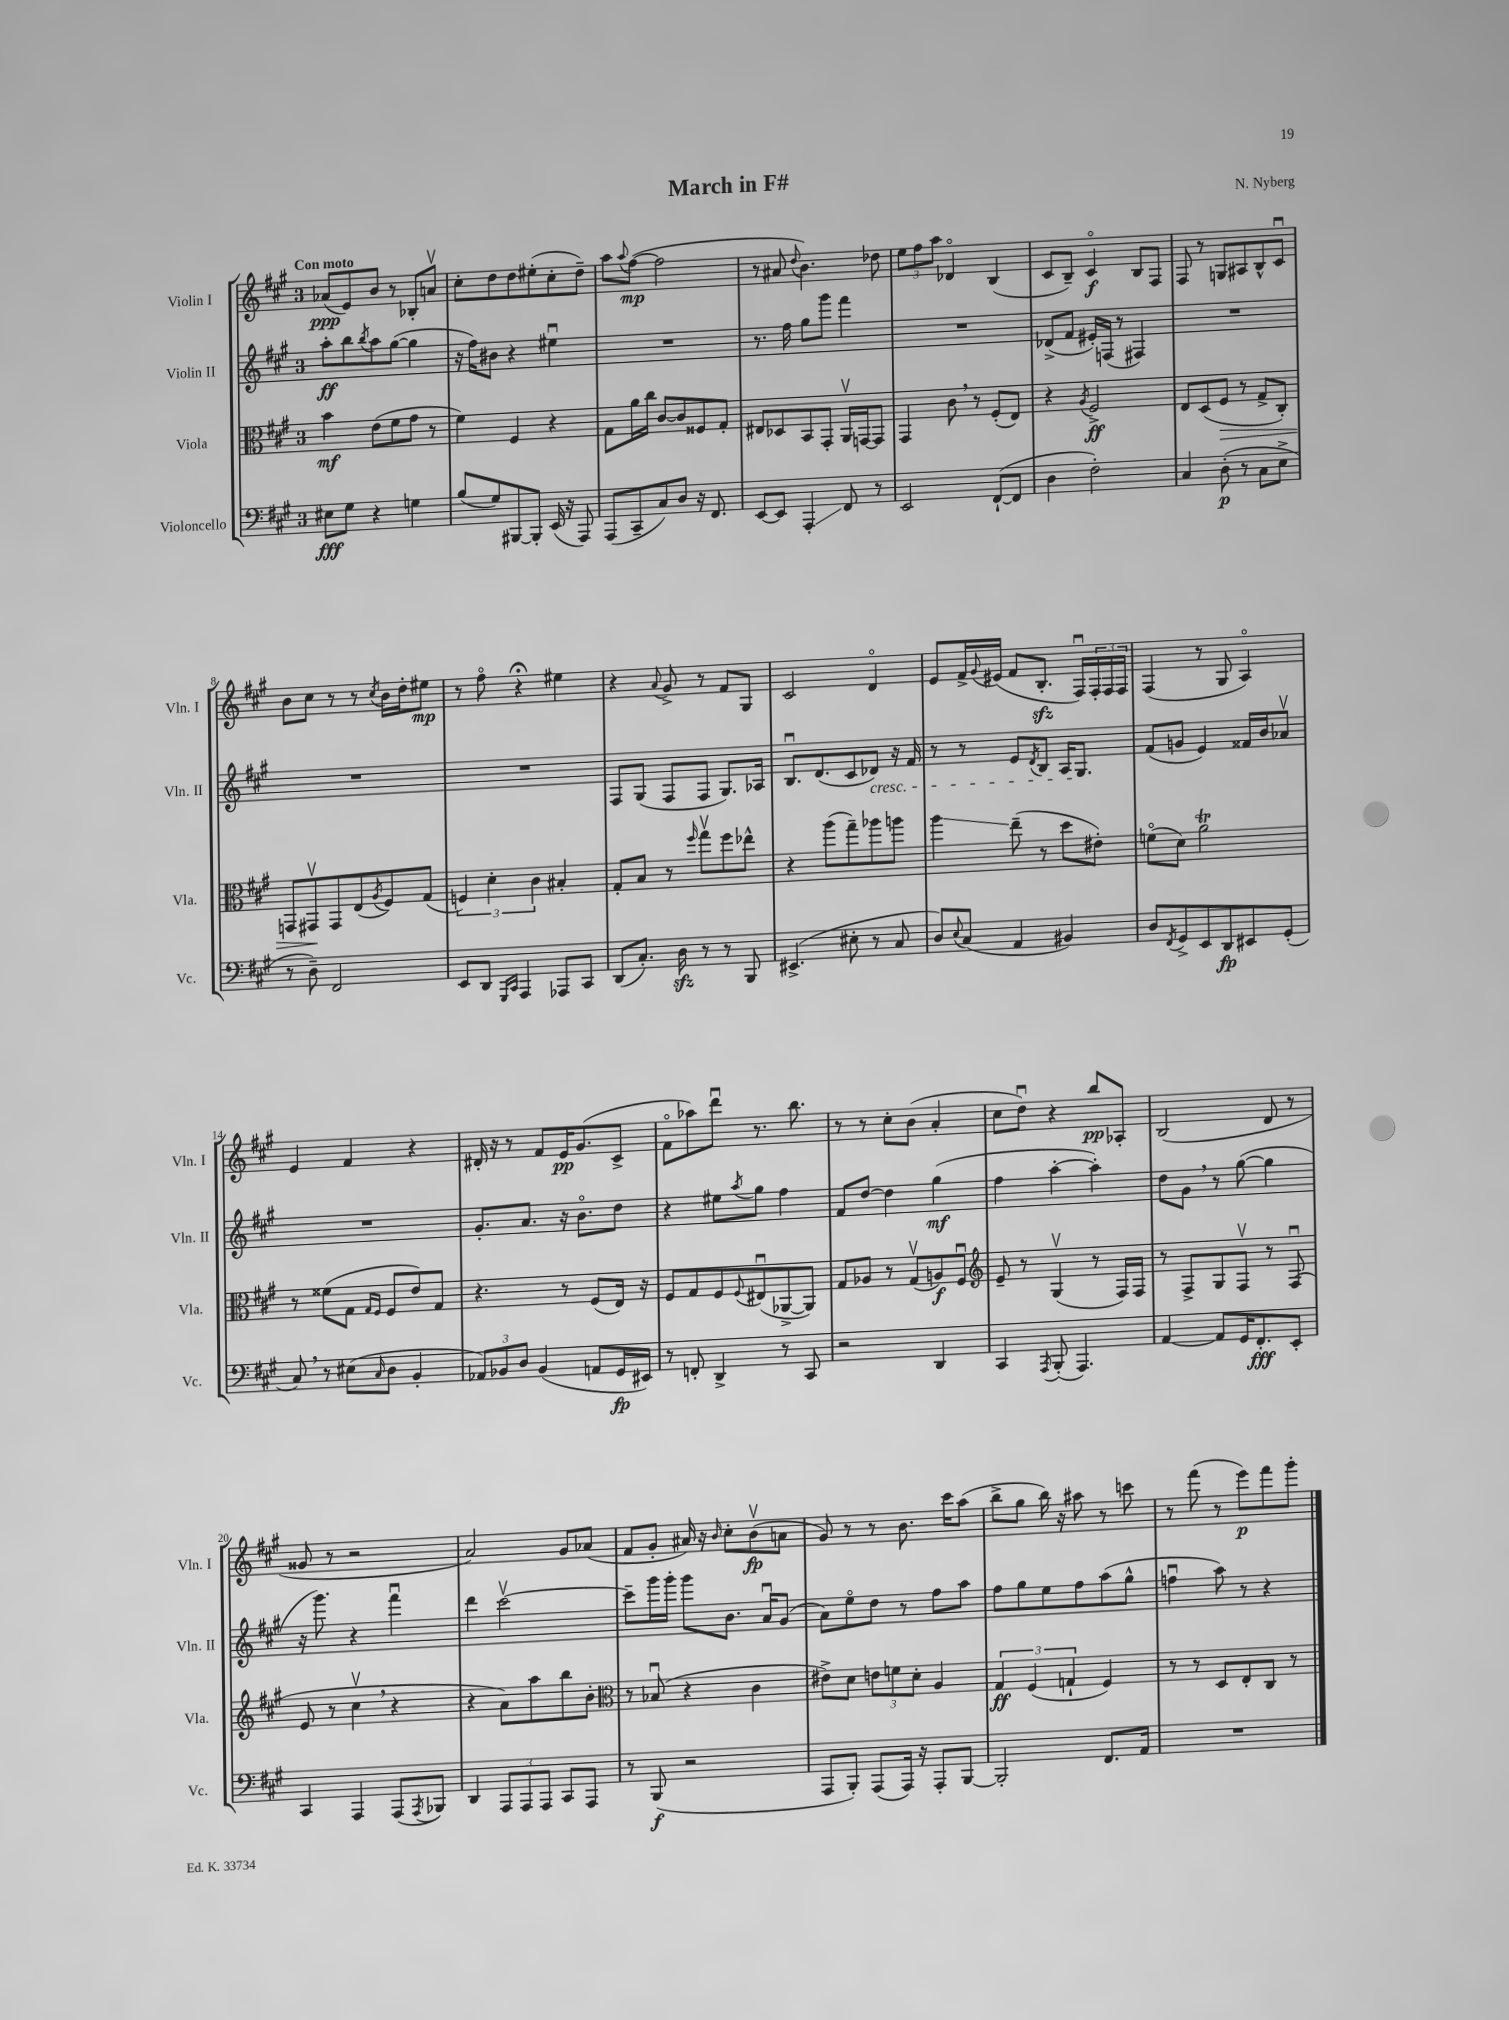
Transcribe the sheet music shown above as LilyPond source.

\header { title = "March in F#" composer = "N. Nyberg" }
<<
\new StaffGroup <<
\new Staff = "s0" \with { instrumentName = "Violin I" shortInstrumentName = "Vln. I" } {
    \clef treble \key a \major \once \override Staff.TimeSignature.style = #'single-digit \time 3/4 \tempo "Con moto"
    aes'8\ppp( e'8) b'8 r8 bes8-. a'8\upbow |
    cis''8-. d''8 d''8 eis''8-.( cis''8-. d''8--) |
    a''8 \appoggiatura { a''8 } fis''8~\mp( fis''2 |
    r8 ais'8 \appoggiatura { d''8 } b'4.) des''8 |
    \tuplet 3/2 { e''8 fis''8 a''8 } des'4\flageolet b4( |
    cis'8 b8--) cis'4\flageolet\f b8 fis8 |
    fis8 r8 g8 ais8 b8-^ cis'8\downbow |
    b'8 cis''8 r8 r8 \acciaccatura { cis''8 } b'16 d''16-. eis''8\mp |
    r8 fis''8\flageolet r4\fermata eis''4 |
    r4 \appoggiatura { a'8 } gis'8-> r8 fis'8 gis8 |
    cis'2 d'4\flageolet |
    e'8 fis'16-> \appoggiatura { gis'8 } eis'16( fis'8 b8.-.\sfz fis16\downbow) \tuplet 3/2 { fis16-. fis16 fis16 } |
    fis4( r8 gis8 a4\flageolet) |
    e'4 fis'4 r4 |
    dis'16-. r16 r8 fis'8 e'16\pp gis'8.( cis'8-> |
    fis'8\flageolet aes''8) d'''8\downbow r8. b''8. |
    r8 r8 cis''8-. b'8( a'4-. |
    cis''8 d''8\downbow) r4 b''8\pp aes8-. |
    b2( d'8 r8 |
    gisis'8 r8 r2 |
    a'2) gis'8 aes'8( |
    fis'8 gis'8-. ais'16) r16 \grace { b'16 } cis''8-. b'8\upbow\fp( a'8 |
    gis'8) r8 r8 b'8. cis'''16 a''8( |
    b''8-> gis''8 b''16) r16 ais''8 r8 c'''8 |
    r8 fis'''8( r8 e'''8\p) fis'''8 gis'''8-. \bar "|." |
}
\new Staff = "s1" \with { instrumentName = "Violin II" shortInstrumentName = "Vln. II" } {
    \clef treble \key a \major \once \override Staff.TimeSignature.style = #'single-digit \time 3/4
    a''8-.\ff b''8 \acciaccatura { b''8 } a''8 gis''8~( gis''4 |
    r16 fis''16) bis'8 r4 eis''4\downbow |
    R2. |
    r8. fis''16 gis''8 gis'''8 fis'''4 |
    R2. |
    des'8->( fis'8 eis'16-.) f16( r8 fis4) |
    R2. |
    R2. |
    R2. |
    fis8 gis8( fis8 fis8 gis8.) aes16 |
    b8.\downbow d'8.( cis'8 des'8\cresc) r16 fis'16 |
    r8 r8 e'8 \acciaccatura { d'8 } b8 a16 gis8.\! |
    fis'8( g'8 e'4) fisis'16 b'16 aes'8\upbow |
    R2. |
    gis'8.-. a'8. r16 b'8.\flageolet d''8 |
    r4 eis''8 \acciaccatura { a''8 } gis''8 fis''4 |
    fis'8 d''8~ d''4 gis''4\mf( |
    fis''4 a''4~-. a''4-.) |
    d''8 gis'8 \breathe r8 gis''8~( gis''4 |
    r16 gis'''8.) r4 fis'''4\downbow |
    d'''4 cis'''2~\upbow |
    cis'''8-- gis'''16 gis'''16-. gis'''8 b'8. a'16\downbow gis'8( |
    a'8) e''8\flageolet d''8 r8 fis''8 a''8 |
    fis''8 gis''8 e''8 fis''8 a''8( gis''8-^ |
    f''4\downbow a''8) r8 r4 \bar "|." |
}
\new Staff = "s2" \with { instrumentName = "Viola" shortInstrumentName = "Vla." } {
    \clef alto \key a \major \once \override Staff.TimeSignature.style = #'single-digit \time 3/4
    b'4\mf e'8( fis'8 gis'8 r8 |
    fis'4) fis4 r4 |
    gis8 a'16 cis''16 cis'8~ cis'8 fisis8 gis8-. |
    eis8 des8 b,8 gis,8-. a,16\upbow g,16~ g,8 |
    gis,4 cis'8 \breathe r8 fis8-.( e8) |
    r4 \acciaccatura { a8 } fis2->\ff |
    e8 d8( fis8\> r8 gis8-> cis8-.) |
    g,8 gis,8\upbow\! gis,8 e8( \acciaccatura { a8 } fis8) gis8( |
    \tuplet 3/2 { f4) d'4-. cis'4 } bis4-. |
    gis8-. b8 r8 \grace { fis''16 } gis''8\upbow fis''8 ees''8-^ |
    r4 a''8( gis''8--) aes''8 a''8 |
    a''4\glissando e''8--( r8 d''8 eis'8-.) |
    f'8\flageolet( d'8) a'2\trill |
    r8 fisis'8( gis8 \grace { gis16 fis16 } fis8 e'8) gis8 |
    r4. r8 fis8( e16) r16 |
    fis8 gis8 fis8 \appoggiatura { fis8 } eis8\downbow( aes,8~-> aes,8) |
    gis8 aes8 r8 gis8\upbow( a8\f) fis8\downbow |
    \clef treble e'8-- r8 gis4\upbow( r8 fis16) fis16 |
    r8 fis8-> gis8 fis8\upbow r8 fis8\downbow( |
    e'8 r8 cis''4\upbow \breathe r4 |
    r4 a'8) a''8 b''8 b'8-. |
    \clef alto r8 bes8\downbow( r4 cis'4 |
    eis'8->) d'8 \tuplet 3/2 { e'8 f'8 d'8-. } a4 |
    \tuplet 3/2 { gis4\ff fis4( g4-! } fis4) |
    r8 r8 d8 e8-. cis8 r8 \bar "|." |
}
\new Staff = "s3" \with { instrumentName = "Violoncello" shortInstrumentName = "Vc." } {
    \clef bass \key a \major \once \override Staff.TimeSignature.style = #'single-digit \time 3/4
    eis8\fff gis8 r4 g4 |
    b8( gis8) bis,,8~ bis,,8-. e,16( r16 a,,8) |
    a,,8( cis,8-- cis8) d8 r16 fis,8. |
    e,8~ e,8 a,,4-.\glissando fis,8 r8 |
    e,2 fis,8~-!( fis,8 |
    d4 fis2-.) |
    cis4 d8-.\p( r8 cis8 e8-> |
    r8 d8--) fis,2 |
    e,8 d,8 \grace { gis,,16 cis,16 } a,,4 aes,,8 cis,8 |
    d,8( cis8.-.) d16\sfz r8 r8 b,,8 |
    eis,4.->( eis8-. r8 cis8 |
    d8) \appoggiatura { e8 } cis8( a,4 bis,4) |
    d8 \acciaccatura { fis,8 } gis,8-> e,8 d,8\fp eis,8 gis,8-.( |
    cis8) \breathe r8 eis8( \grace { cis16 } d8 b,4-. |
    \tuplet 3/2 { aes,8) bes,8 d8 } bes,4( a,8 gis,16\fp eis,16) |
    r8 f,8-. d,4-> r8 cis,8 |
    r2 d,4 |
    cis,4 \acciaccatura { a,,8 } b,,8-.( a,,4.) |
    a,4~ a,8 gis,16 fis,8.-.\fff e,8-. |
    cis,4 a,,4 a,,8( \acciaccatura { a,,8 } bes,,8) |
    d,4 \tuplet 3/2 { a,,8 a,,8 a,,8 } cis,8 a,,8 |
    r8 b,,8\f( r2 |
    a,,8 b,,8-.) a,,8( a,,16) r16 a,,8-. b,,8~ |
    b,,2-. fis,8. a,16 |
    R2. \bar "|." |
}
>>
>>
